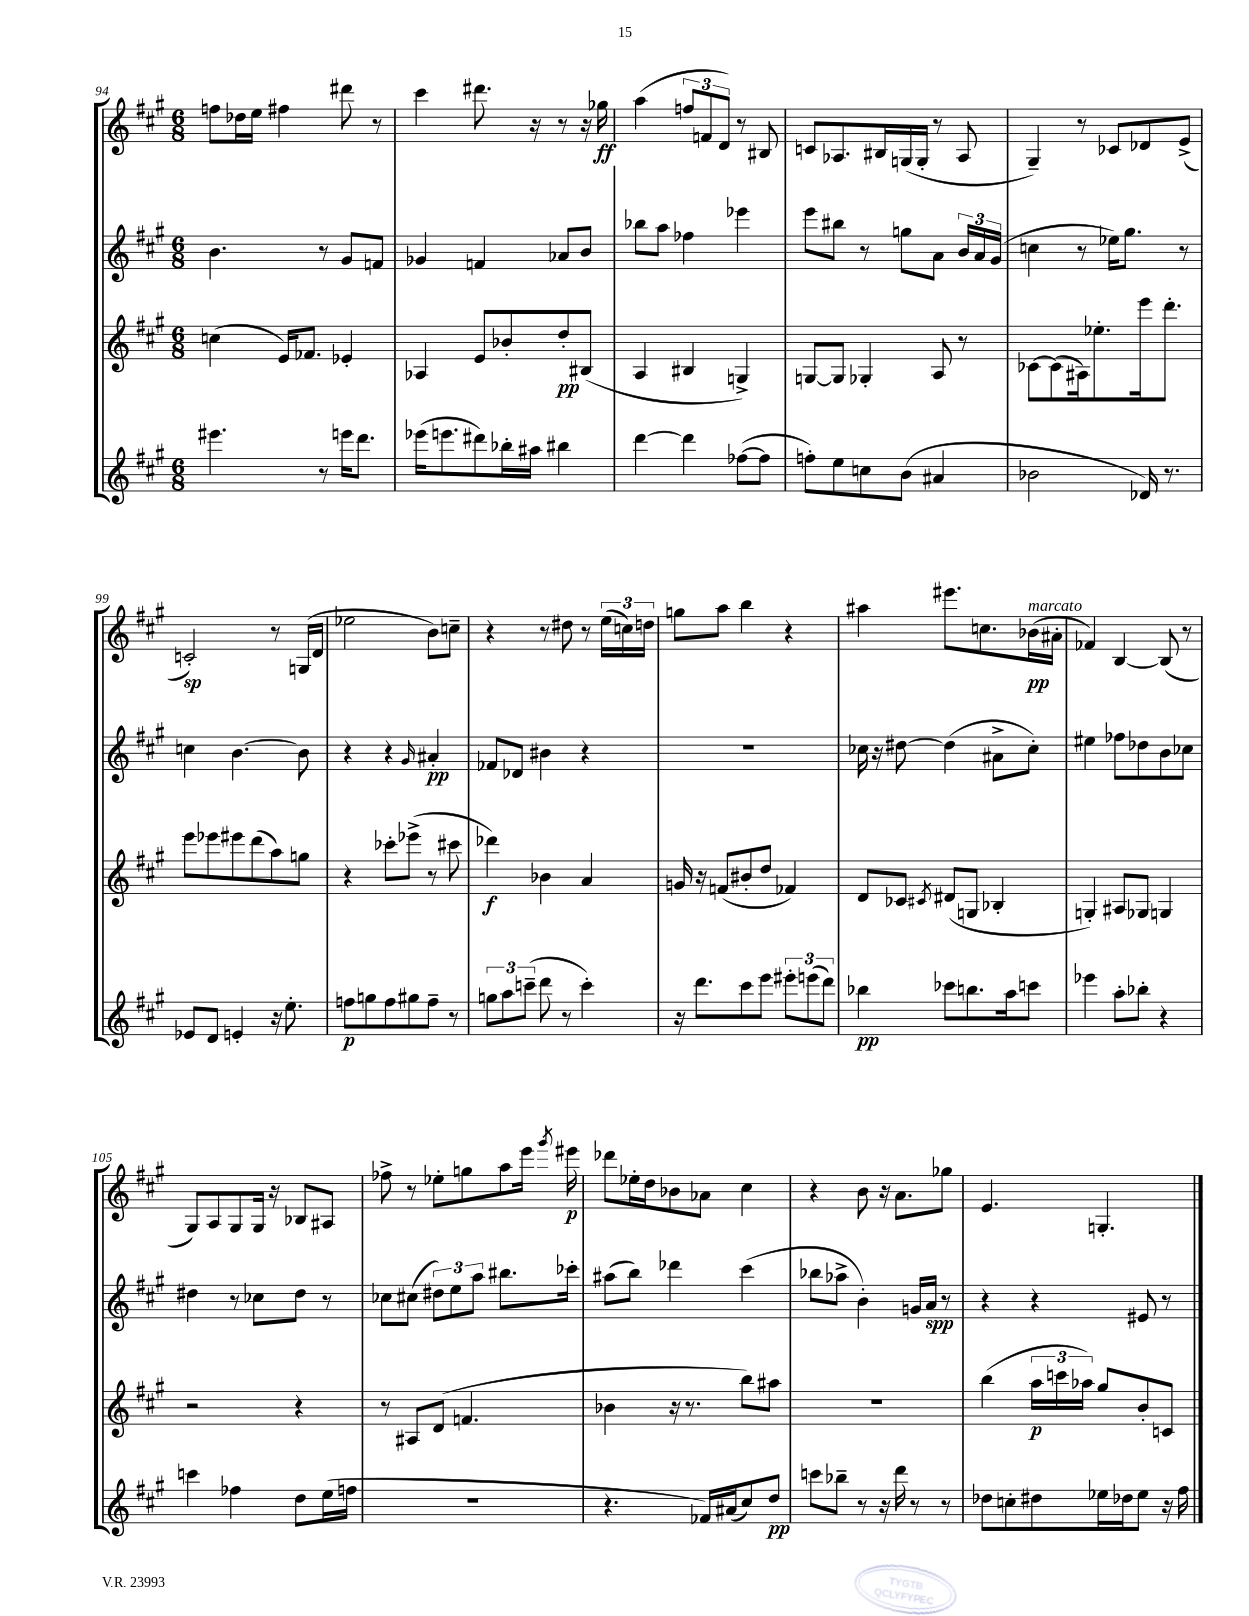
<<
\new StaffGroup <<
\new Staff = "s0" {
    \clef treble \key a \major \numericTimeSignature \time 6/8
    \autoBeamOff f''8[ des''16 e''16] fis''4 dis'''8 r8 |
    cis'''4 dis'''8. r16 r8 r16 ges''16\ff |
    a''4( \tuplet 3/2 { f''8[ f'8 d'8]) } r8 bis8 |
    c'8[ aes8. bis16 g16( g16]-. r8 aes8 |
    gis4--) r8 ces'8[ des'8 e'8]->( |
    c'2-.\sp) r8 g16[( d'16] |
    ees''2 b'8[) c''8]-- |
    r4 r8 dis''8 r8 \tuplet 3/2 { e''16[( c''16) d''16] } |
    g''8[ a''8] b''4 r4 |
    ais''4 eis'''8.[ c''8. bes'16\pp^\markup { \italic "marcato" }( ais'16]-. |
    fes'4) b4~ b8( r8 |
    gis8[) a8 gis8 gis16] r16 bes8[ ais8] |
    fes''8-> r8 ees''8[-. g''8 a''8 e'''16] \acciaccatura { gis'''8 } eis'''16\p |
    des'''8[ ees''16-. d''16 bes'8 aes'8] cis''4 |
    r4 b'8 r16 a'8.[ ges''8] |
    e'4. g4.-. \bar "|." |
}
\new Staff = "s1" {
    \clef treble \key a \major \numericTimeSignature \time 6/8
    \autoBeamOff b'4. r8 gis'8[ f'8] |
    ges'4 f'4 aes'8[ b'8] |
    bes''8[ a''8] fes''4 ees'''4 |
    e'''8[ bis''8] r8 g''8[ a'8] \tuplet 3/2 { b'16[ a'16 gis'16]( } |
    c''4 r8 ees''16[) gis''8.] r8 |
    c''4 b'4.~ b'8 |
    r4 r4 \grace { gis'16 } ais'4-.\pp |
    fes'8[ des'8] bis'4 r4 |
    R2. |
    ces''16 r16 dis''8~ dis''4( ais'8[-> ces''8]-.) |
    eis''4 fes''8[ des''8 b'8 ces''8] |
    dis''4 r8 ces''8[ dis''8] r8 |
    ces''8[ cis''8]( \tuplet 3/2 { dis''8[) e''8 a''8] } bis''8.[ ces'''16]-. |
    ais''8[( b''8]) des'''4 cis'''4( |
    bes''8[ aes''8]-> b'4-.) g'16[ a'16]\spp r8 |
    r4 r4 eis'8 r8 \bar "|." |
}
\new Staff = "s2" {
    \clef treble \key a \major \numericTimeSignature \time 6/8
    \autoBeamOff c''4( e'16[) fes'8.] ees'4-. |
    aes4 e'8[ bes'8-. d''8-.\pp bis8]( |
    a4 bis4 g4->) |
    g8[~ g8] ges4-. a8 r8 |
    ces'8[~ ces'8( ais16) ees''8.-. e'''16 d'''8.]-. |
    e'''8[ ees'''8 eis'''8 d'''8( a''8) g''8] |
    r4 ces'''8[-. ees'''8]->( r8 cis'''8 |
    des'''4\f) bes'4 a'4 |
    g'16 r16 f'8[( bis'8-. d''8] fes'4) |
    d'8[ ces'8] \acciaccatura { cis'8 } dis'8[( g8] bes4-. |
    g4-.) ais8[ ges8] g4 |
    r2 r4 |
    r8 ais8[ d'8]( f'4. |
    bes'4 r16 r8. b''8[) ais''8] |
    R2. |
    b''4( \tuplet 3/2 { a''16[\p c'''16 aes''16]) } gis''8[ b'8-. c'8] \bar "|." |
}
\new Staff = "s3" {
    \clef treble \key a \major \numericTimeSignature \time 6/8
    \autoBeamOff eis'''4. r8 e'''16[ d'''8.] |
    ees'''16[( e'''8. dis'''8) bes''16-. ais''16] bis''4 |
    d'''4~ d'''4 fes''8[~( fes''8] |
    f''8[-.) e''8 c''8 b'8]( ais'4 |
    bes'2 des'16) r8. |
    ees'8[ d'8] e'4-. r16 e''8.-. |
    f''8[\p g''8 f''8 gis''8 f''8]-- r8 |
    \tuplet 3/2 { g''8[ a''8 c'''8]--( } d'''8 r8 c'''4-.) |
    r16 d'''8.[ cis'''8 e'''8] \tuplet 3/2 { eis'''8[-. e'''8( d'''8]) } |
    bes''4\pp ces'''8[ b''8. a''16 c'''8] |
    ees'''4 a''8[-. bes''8]-. r4 |
    c'''4 fes''4 d''8[ e''16( f''16] |
    R2. |
    r4. fes'16[) ais'16( cis''8) d''8]\pp |
    c'''8[ bes''8]-- r8 r16 d'''16 r8 r8 |
    des''8[ c''8-. dis''8 ees''16 des''16 ees''8] r16 fis''16 \bar "|." |
}
>>
>>
\layout { \context { \Score currentBarNumber = #94 } }
